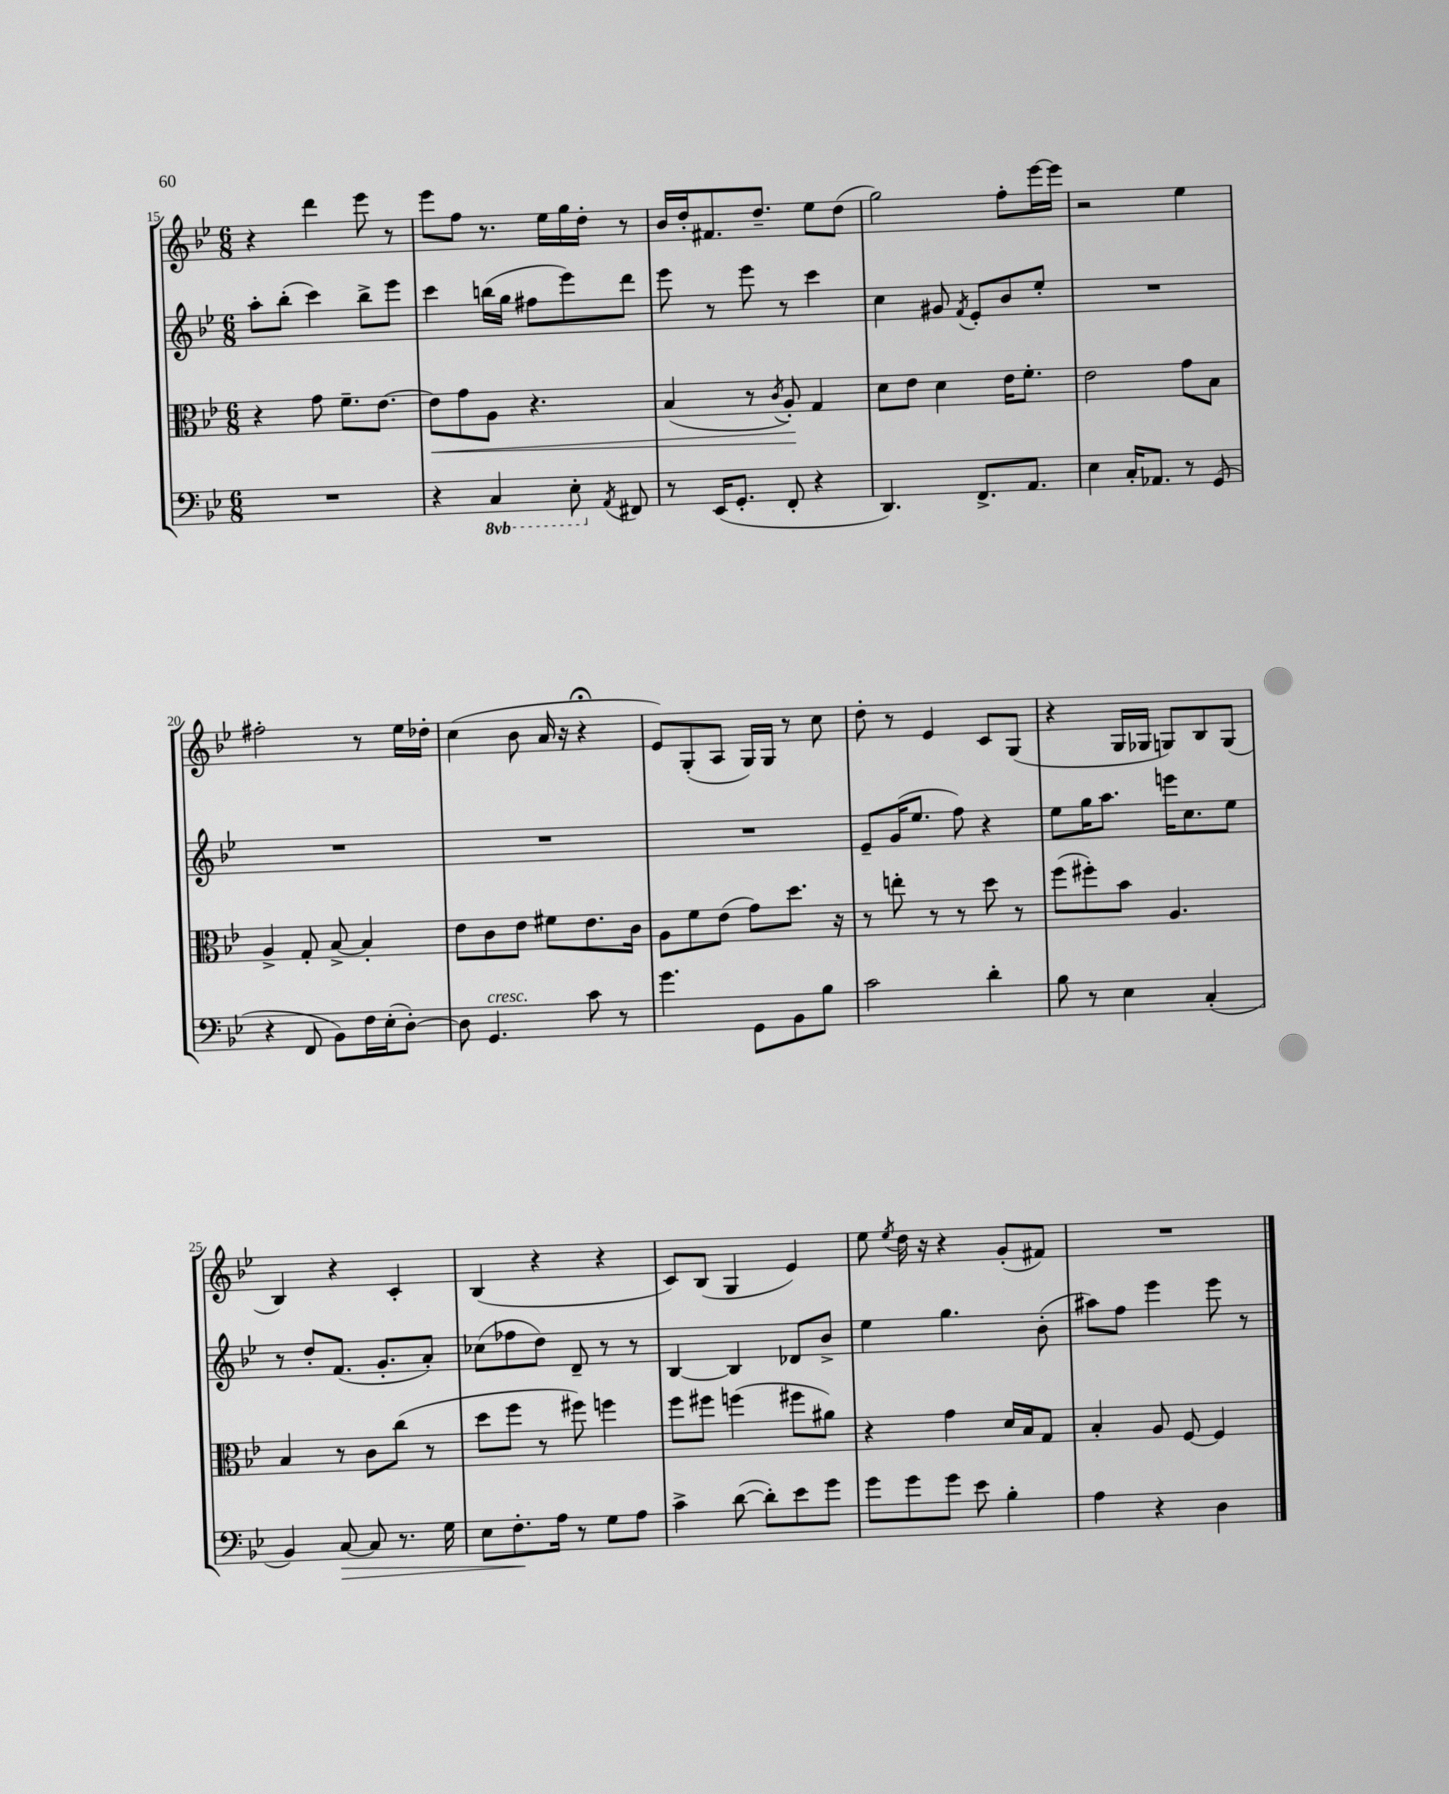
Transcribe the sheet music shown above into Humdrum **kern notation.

**kern	**kern	**kern	**kern
*staff4	*staff3	*staff2	*staff1
*clefF4	*clefC3	*clefG2	*clefG2
*k[b-e-]	*k[b-e-]	*k[b-e-]	*k[b-e-]
*M6/8	*M6/8	*M6/8	*M6/8
2.r	4r	8aa'\L	4r
.	.	(8bb-'\J	.
.	8g\	4ccc\)	4ddd\
.	8.f~\L	.	.
.	.	8bb-^\L	8eee-\
.	[8.e-\J	.	.
.	.	8eee-\J	8r
=	=	=	=
4r	8e-\]L	4ccc\	8eee-\L
.	8g\	.	8ff\J
4CC/	8A\J	(16bb\LL	8.r
.	.	16gg\JJ	.
.	4.r	8ff#\L	.
.	.	.	16ee-\LL
8EE-'\	.	8eee-\)	16gg\
.	.	.	16dd'\JJ
8qAA/	.	.	.
8FF#/	.	8ddd\J	8r
=	=	=	=
8r	(4B-/	8eee-\	16b-/LL
.	.	.	16dd'/J
(16EE-/LK	.	8r	8.f#/
8.GG'/J	.	.	.
.	8r	8eee-\	.
.	.	.	8.dd~/J
.	8qc/	.	.
8FF'/	8A'/)	8r	.
4r	4G/	4ccc\	8ee-\L
.	.	.	(8dd\J
=	=	=	=
4.DD/)	8d\L	4cc\	2gg\)
.	8e-\J	.	.
.	4d\	8g#/	.
.	.	8qf/	.
8.FF^/L	.	8e-'/L	.
.	16e-\LK	8b-/	8ff'\L
8.AA/J	8.f'\J	.	.
.	.	8ee-'/J	[16eee-\L
.	.	.	16eee-\]JJ
=	=	=	=
4E-\	2e-\	2.r	2r
16C'/LK	.	.	.
8.AA-/J	.	.	.
8r	8g\L	.	4ee-\
(8GG/	8B-\J	.	.
=	=	=	=
4r	4A^/	2.r	2ff#'\
8FF/	8G'/	.	.
8BB-\L)	[8B-^/	.	.
16F\L	4B-'/]	.	8r
(16E-'\J	.	.	.
[8D'\J)	.	.	16ee-\LL
.	.	.	16dd-'\JJ
=	=	=	=
8D\]	8e-\L	2.r	(4cc\
4.GG/	8c\	.	.
.	8e-\J	.	8b-\
.	8f#\L	.	16a/
.	.	.	16r
8c\	8.e-\	.	4r;
8r	.	.	.
.	16c\Jk	.	.
=	=	=	=
4.g\	8A\L	2.r	8e-/L)
.	8f\	.	(8G'/
.	(8e-\J	.	8A/J
8GG\L	8g\L)	.	16G/LL)
.	.	.	16G/JJ
8BB-\	8.dd\J	.	8r
8B-\J	.	.	8cc\
.	16r	.	.
=	=	=	=
2c\	8r	8e-~/L	8dd'\
.	8ee'\	(16g/K	8r
.	.	8.ee-/J	.
.	8r	.	4e-/
.	8r	8ff\)	.
4d'\	8dd\	4r	8c/L
.	8r	.	(8G/J
=	=	=	=
8B-\	(8ff\L	8ee-\L	4r
8r	8ff#'\)	16gg\K	.
.	.	8.aa\J	.
4E-\	8b-\J	.	16G/LL
.	.	.	16G-/JJ
.	4.A/	16eee\LK	8G/L)
.	.	8.cc\	.
(4C'/	.	.	8B-/
.	.	8ee-\J	(8G/J
=	=	=	=
4BB-/)	4B-/	8r	4B-/)
.	.	8dd'/L	.
[8C/	8r	(8.f/J	4r
8C/]	8c\L	.	.
.	.	8.g'/L	.
8.r	(8cc\J	.	4c'/
.	8r	8a'/J)	.
16G\	.	.	.
=	=	=	=
8E-\L	8dd\L	(8cc-\L	(4B-/
8.F'\	8ff\J	8ff-\	.
.	8r	8dd\J)	4r
16A\Jk	.	.	.
8r	8ff#\)	8d~/	.
8G\L	4ff\	8r	4r
8A\J	.	8r	.
=	=	=	=
4c^\	8ff\L	[4B-/	8c/L)
.	8ff#\J	.	(8B-/J
([8d\	(4ff\	4B-/]	4G/
8d'\]L)	.	.	.
8e-\	8ff#\L	8d-/L	4e-/)
8g\J	8a#\J)	8b-^/J	.
=	=	=	=
8g\L	4r	4ee-\	8ee-\
.	.	.	8qee-/
8g\	.	.	16dd\
.	.	.	16r
8g\J	4g\	4.gg\	4r
8e-\	.	.	.
4B-'\	16d/LL	.	(8g'/L
.	16B-/J	.	.
.	8G/J	(8b-'\	8f#/J)
=	=	=	=
4A\	4B-'/	8aa#\L)	2.r
.	.	8ff\J	.
4r	8A/	4eee-\	.
.	[8F/	.	.
4D\	4F/]	8eee-\	.
.	.	8r	.
==	==	==	==
*-	*-	*-	*-
